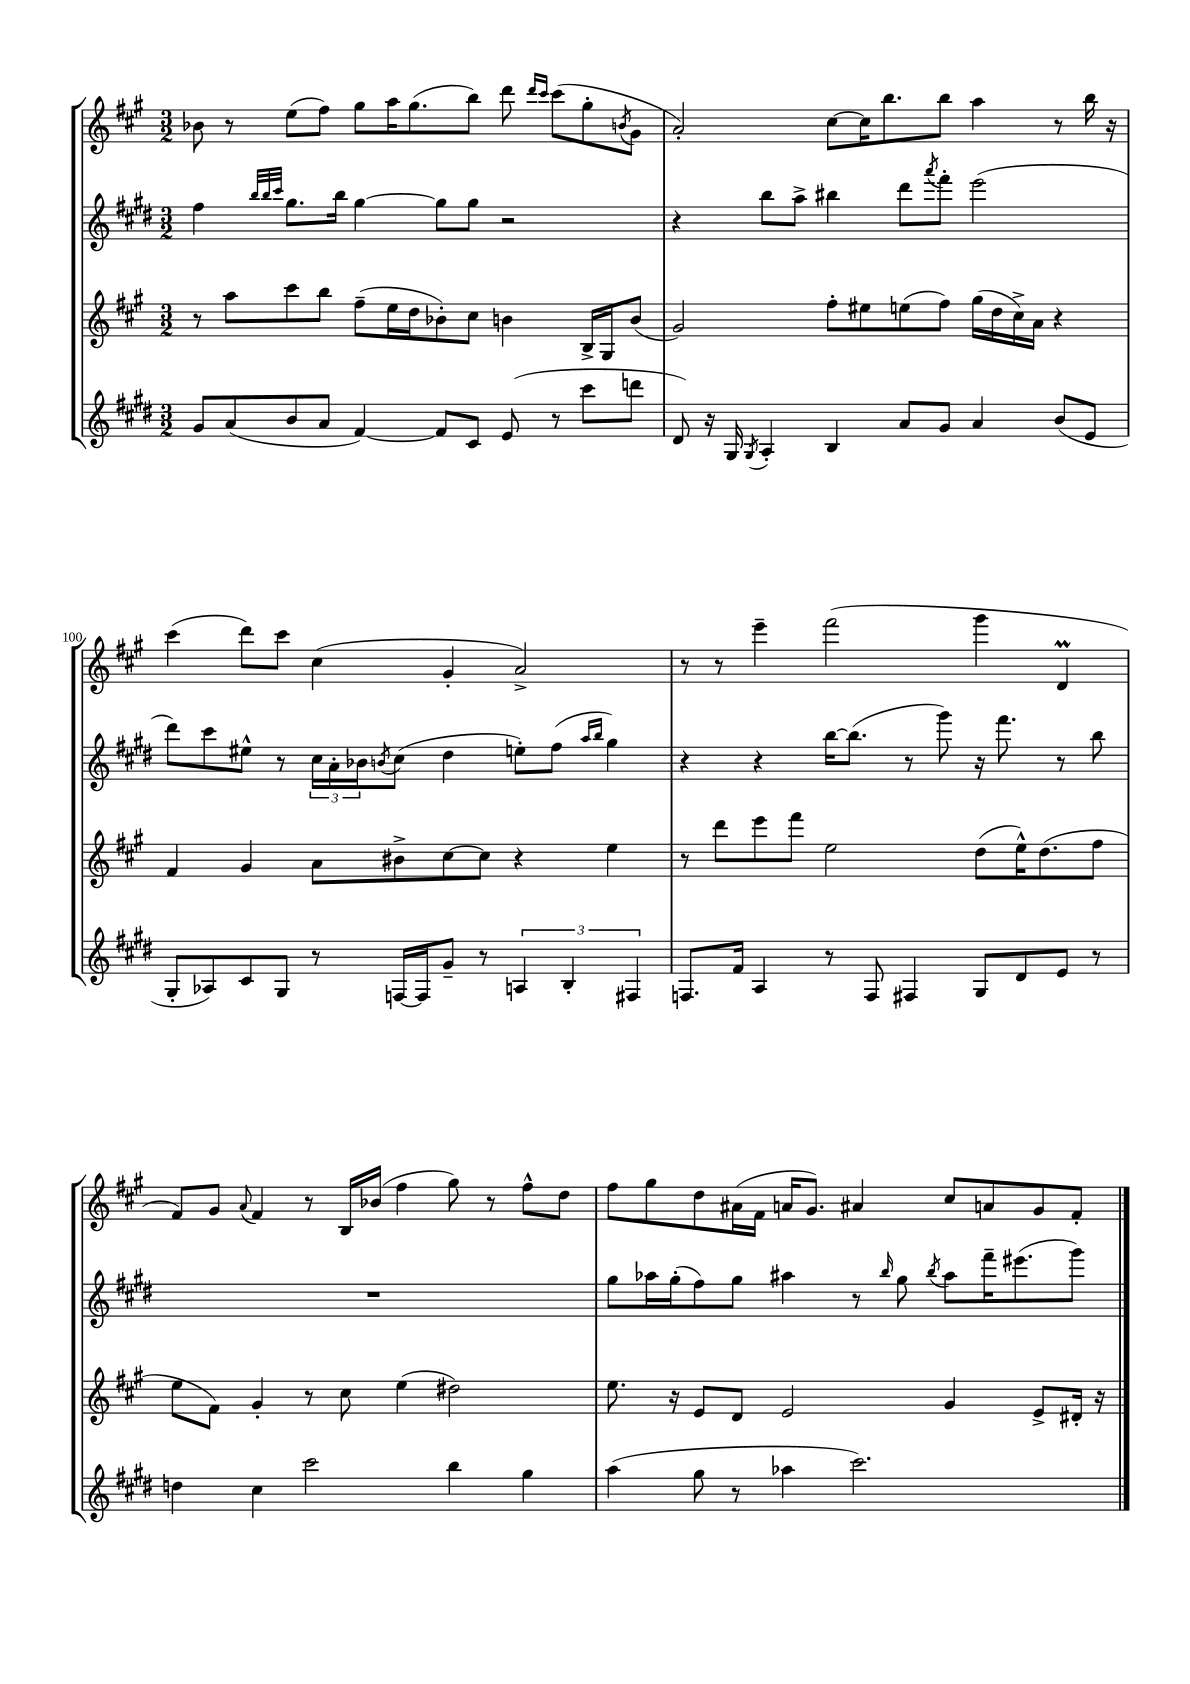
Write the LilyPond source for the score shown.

<<
\new StaffGroup <<
\new Staff = "s0" {
    \clef treble \key a \major \numericTimeSignature \time 3/2
    bes'8 r8 e''8( fis''8) gis''8 a''16 gis''8.( b''8) d'''8 \grace { d'''16 cis'''16 } cis'''8( gis''8-. \acciaccatura { b'8 } gis'8 |
    a'2-.) cis''8~ cis''16 b''8. b''8 a''4 r8 b''16 r16 |
    cis'''4( d'''8) cis'''8 cis''4( gis'4-. a'2->) |
    r8 r8 e'''4-- fis'''2( gis'''4 d'4\prall |
    fis'8) gis'8 \appoggiatura { a'8 } fis'4 r8 b16 bes'16( fis''4 gis''8) r8 fis''8-^ d''8 |
    fis''8 gis''8 d''8 ais'16( fis'16 a'16 gis'8.) ais'4 cis''8 a'8 gis'8 fis'8-. \bar "|." |
}
\new Staff = "s1" {
    \clef treble \key e \major \numericTimeSignature \time 3/2
    fis''4 \grace { b''32 b''32 cis'''32 } gis''8. b''16 gis''4~ gis''8 gis''8 r2 |
    r4 b''8 a''8-> bis''4 dis'''8 \acciaccatura { a'''8 } fis'''8-. e'''2( |
    dis'''8) cis'''8 eis''8-^ r8 \tuplet 3/2 { cis''16 a'16-. bes'16 } \acciaccatura { b'8 } cis''8( dis''4 e''8-.) fis''8( \grace { a''16 b''16 } gis''4) |
    r4 r4 b''16~ b''8.( r8 gis'''8) r16 fis'''8. r8 b''8 |
    R1. |
    gis''8 aes''16 gis''16-.( fis''8) gis''8 ais''4 r8 \grace { b''16 } gis''8 \acciaccatura { b''8 } ais''8 fis'''16-- eis'''8.( gis'''8) \bar "|." |
}
\new Staff = "s2" {
    \clef treble \key a \major \numericTimeSignature \time 3/2
    r8 a''8 cis'''8 b''8 fis''8--( e''16 d''16 bes'8-.) cis''8 b'4 b16-> gis16 b'8( |
    gis'2) fis''8-. eis''8 e''8( fis''8) gis''16( d''16 cis''16->) a'16 r4 |
    fis'4 gis'4 a'8 bis'8-> cis''8~ cis''8 r4 e''4 |
    r8 d'''8 e'''8 fis'''8 e''2 d''8( e''16-^) d''8.( fis''8 |
    e''8 fis'8) gis'4-. r8 cis''8 e''4( dis''2) |
    e''8. r16 e'8 d'8 e'2 gis'4 e'8-> dis'16-. r16 \bar "|." |
}
\new Staff = "s3" {
    \clef treble \key e \major \numericTimeSignature \time 3/2
    gis'8 a'8( b'8 a'8 fis'4~) fis'8 cis'8 e'8( r8 cis'''8 d'''8 |
    dis'8) r16 gis16 \acciaccatura { gis8 } a4-. b4 a'8 gis'8 a'4 b'8( e'8 |
    gis8-. aes8) cis'8 gis8 r8 f16~ f16 gis'8-- r8 \tuplet 3/2 { a4 b4-. fis4 } |
    f8. fis'16 a4 r8 f8 fis4 gis8 dis'8 e'8 r8 |
    d''4 cis''4 cis'''2 b''4 gis''4 |
    a''4( gis''8 r8 aes''4 cis'''2.) \bar "|." |
}
>>
>>
\layout { \context { \Score currentBarNumber = #98 \override BarNumber.break-visibility = ##(#f #t #t) barNumberVisibility = #(every-nth-bar-number-visible 5) } }
